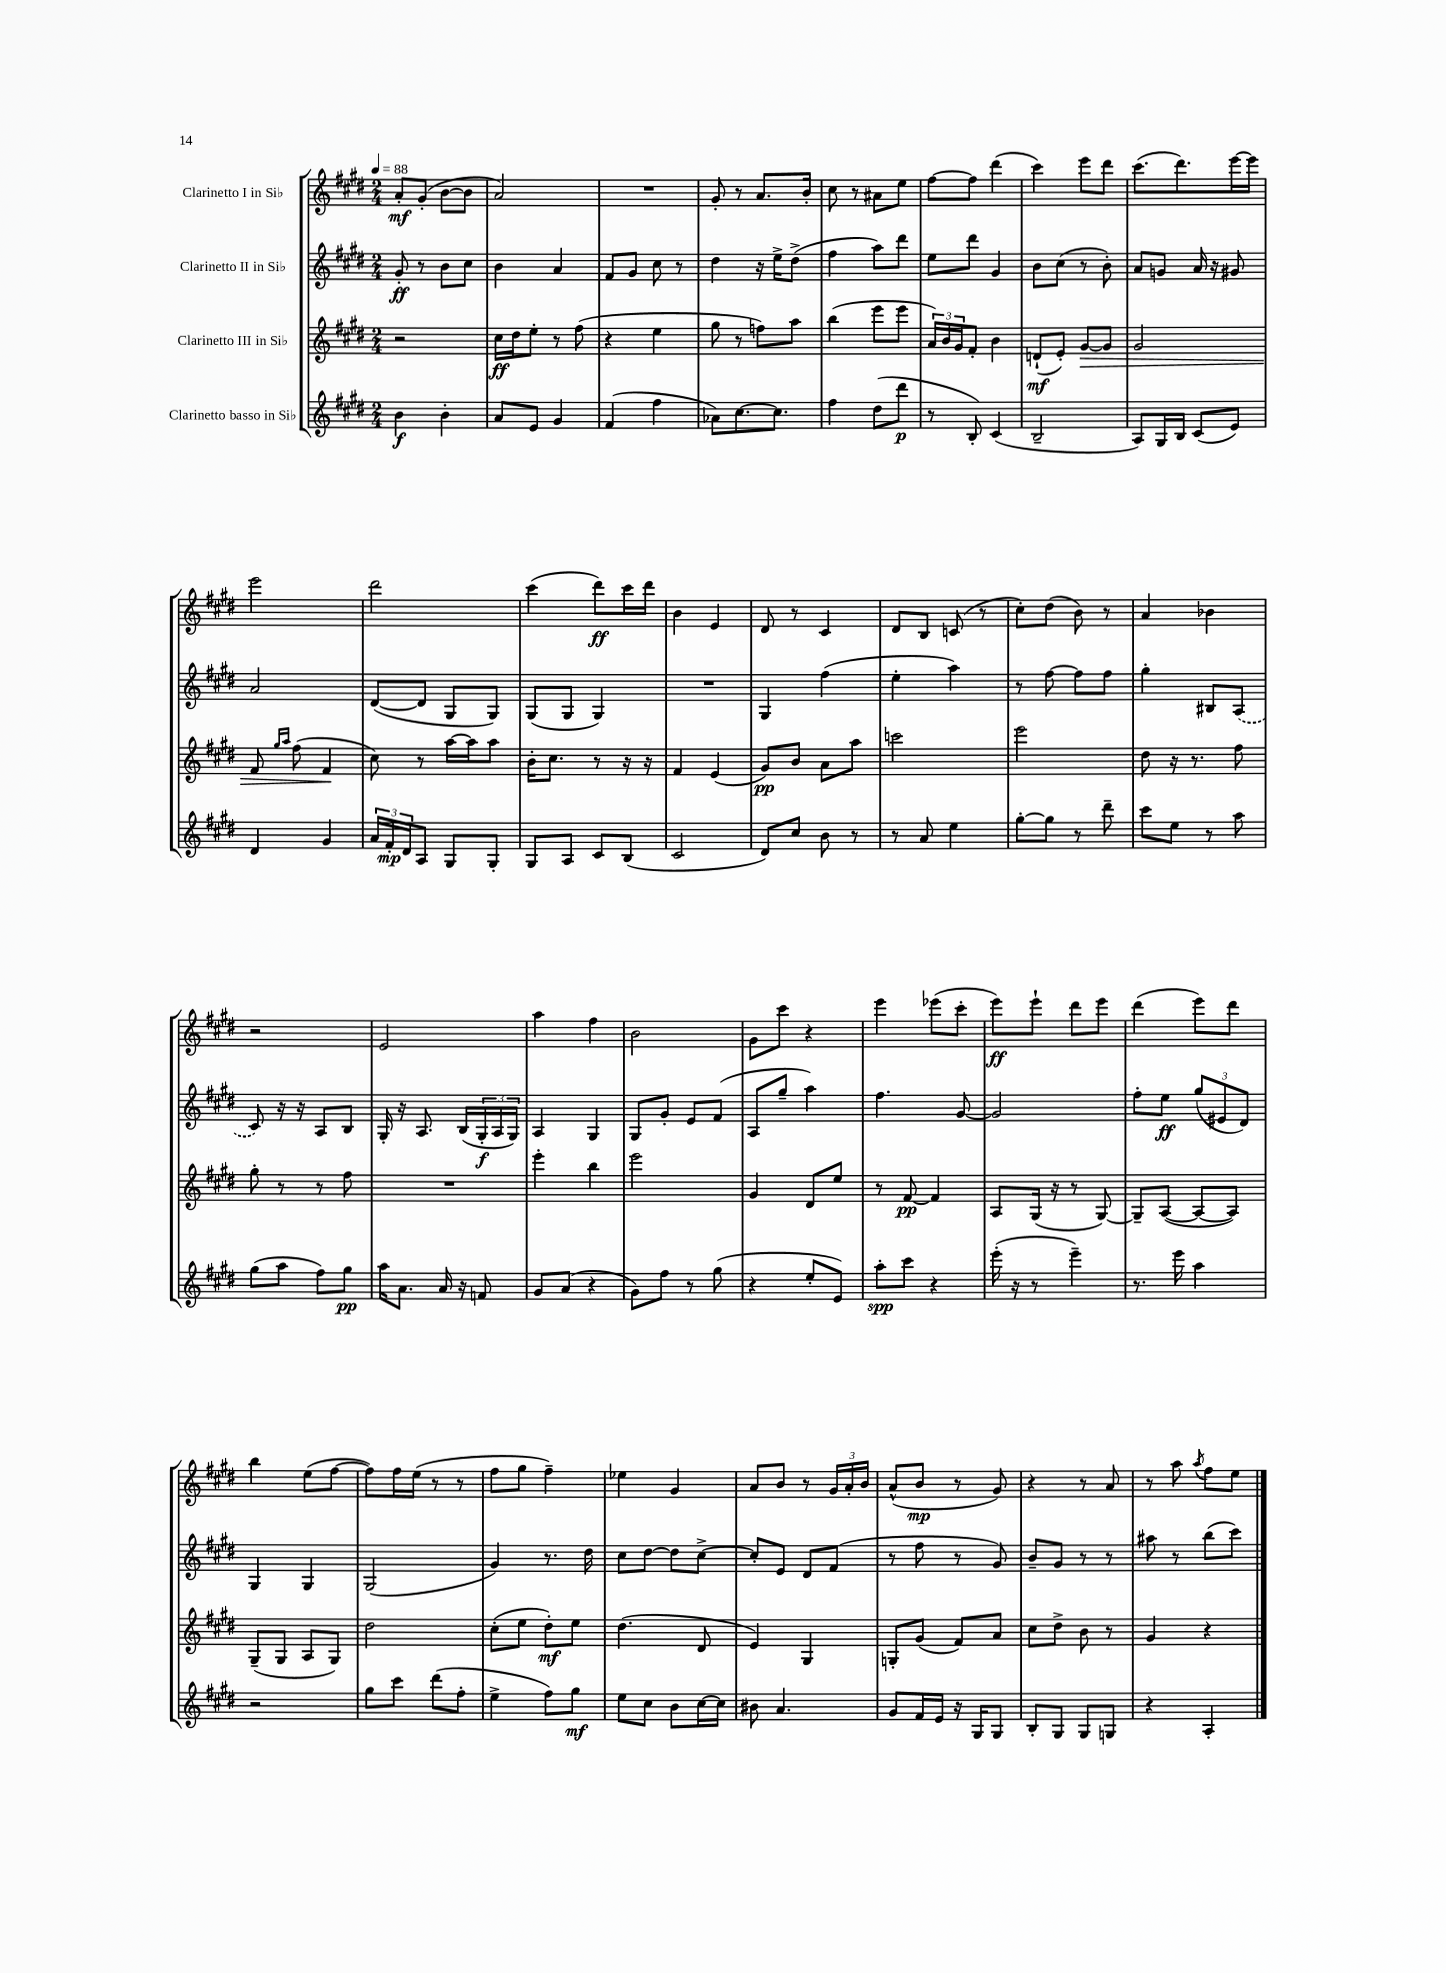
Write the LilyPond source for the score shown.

<<
\new StaffGroup <<
\new Staff = "s0" \with { instrumentName = "Clarinetto I in Sib" } {
    \clef treble \key e \major \numericTimeSignature \time 2/4 \tempo 4 = 88
    a'8-.\mf gis'8-.( b'8~ b'8 |
    a'2) |
    R2 |
    gis'8-. r8 a'8. b'16-. |
    cis''8 r8 ais'8 e''8 |
    fis''8~ fis''8 dis'''4( |
    cis'''4) e'''8 dis'''8 |
    cis'''8.( dis'''8.) e'''16~ e'''16 |
    e'''2 |
    dis'''2 |
    cis'''4( dis'''8\ff) cis'''16 dis'''16 |
    b'4 e'4 |
    dis'8 r8 cis'4 |
    dis'8 b8 c'8( r8 |
    cis''8-.) dis''8( b'8) r8 |
    a'4 bes'4 |
    r2 |
    e'2 |
    a''4 fis''4 |
    b'2 |
    gis'8 cis'''8 r4 |
    e'''4 ees'''8( cis'''8-. |
    e'''8\ff) e'''8-! dis'''8 e'''8 |
    dis'''4( e'''8) dis'''8 |
    b''4 e''8( fis''8~ |
    fis''8) fis''16 e''16( r8 r8 |
    fis''8 gis''8 fis''4--) |
    ees''4 gis'4 |
    a'8 b'8 r8 \tuplet 3/2 { gis'16 a'16-. b'16 } |
    a'8-^( b'8\mp r8 gis'8) |
    r4 r8 a'8 |
    r8 a''8 \acciaccatura { a''8 } fis''8 e''8 \bar "|." |
}
\new Staff = "s1" \with { instrumentName = "Clarinetto II in Sib" } {
    \clef treble \key e \major \numericTimeSignature \time 2/4
    gis'8-.\ff r8 b'8 cis''8 |
    b'4 a'4 |
    fis'8 gis'8 cis''8 r8 |
    dis''4 r16 e''16-> dis''8->( |
    fis''4 a''8) dis'''8 |
    e''8 dis'''8 gis'4 |
    b'8 cis''8( r8 b'8-.) |
    a'8 g'8 a'16 r16 gis'8 |
    a'2 |
    dis'8~( dis'8 gis8 gis8) |
    gis8( gis8 gis4) |
    R2 |
    gis4 fis''4( |
    e''4-. a''4) |
    r8 fis''8~ fis''8 fis''8 |
    gis''4-. bis8 \once \slurDashed a8( |
    cis'8) r16 r16 a8 b8 |
    gis16-. r16 a8. b16( \tuplet 3/2 { gis16-.\f a16 gis16) } |
    a4 gis4 |
    gis8 gis'8-. e'8 fis'8( |
    a8 gis''8-- a''4) |
    fis''4. gis'8~ |
    gis'2 |
    fis''8-. e''8\ff \tuplet 3/2 { gis''8( eis'8 dis'8) } |
    gis4 gis4 |
    gis2( |
    gis'4) r8. dis''16 |
    cis''8 dis''8~ dis''8 cis''8~-> |
    cis''8-. e'8 dis'8 fis'8( |
    r8 fis''8 r8 gis'8) |
    b'8-- gis'8 r8 r8 |
    ais''8 r8 b''8( cis'''8) \bar "|." |
}
\new Staff = "s2" \with { instrumentName = "Clarinetto III in Sib" } {
    \clef treble \key e \major \numericTimeSignature \time 2/4
    r2 |
    cis''16\ff dis''16 e''8-. r8 fis''8( |
    r4 e''4 |
    gis''8 r8 f''8) a''8 |
    b''4( e'''8 e'''8 |
    \tuplet 3/2 { a'16) b'16 gis'16 } fis'8-. b'4 |
    d'8-!\mf( e'8-.) gis'8~\> gis'8 |
    gis'2 |
    fis'8 \grace { gis''16 a''16 } fis''8( fis'4\! |
    cis''8) r8 a''16~ a''16 a''8 |
    b'16-. cis''8. r8 r16 r16 |
    fis'4 e'4( |
    gis'8\pp) b'8 a'8 a''8 |
    c'''2 |
    e'''2 |
    dis''8 r16 r8. fis''8 |
    gis''8-. r8 r8 fis''8 |
    R2 |
    e'''4-. b''4 |
    e'''2 |
    gis'4 dis'8 e''8 |
    r8 fis'8~\pp fis'4 |
    a8 gis16( r16 r8 gis8~) |
    gis8-- a8~( a8~ a8) |
    gis8--( gis8 a8 gis8) |
    dis''2 |
    cis''8-.( e''8 dis''8-.\mf) e''8 |
    dis''4.( dis'8 |
    e'4) gis4 |
    g8-. gis'8( fis'8) a'8 |
    cis''8 dis''8-> b'8 r8 |
    gis'4 r4 \bar "|." |
}
\new Staff = "s3" \with { instrumentName = "Clarinetto basso in Sib" } {
    \clef treble \key e \major \numericTimeSignature \time 2/4
    b'4\f b'4-. |
    a'8 e'8 gis'4 |
    fis'4( fis''4 |
    aes'8) cis''8.~ cis''8. |
    fis''4 dis''8( dis'''8\p |
    r8 b8-.) cis'4( |
    b2-- |
    a8) gis16 b16 cis'8( e'8) |
    dis'4 gis'4 |
    \tuplet 3/2 { a'16 fis'16-.\mp dis'16 } a8 gis8 gis8-. |
    gis8 a8 cis'8 b8( |
    cis'2 |
    dis'8) cis''8 b'8 r8 |
    r8 a'8 e''4 |
    gis''8~-. gis''8 r8 dis'''8-- |
    cis'''8 e''8 r8 a''8 |
    gis''8( a''8 fis''8) gis''8\pp |
    a''16 a'8. a'16 r16 f'8 |
    gis'8 a'8( r4 |
    gis'8) fis''8 r8 gis''8( |
    r4 e''8-. e'8) |
    a''8-.\spp cis'''8 r4 |
    e'''16-.( r16 r8 e'''4--) |
    r8. e'''16 a''4 |
    r2 |
    gis''8 cis'''8 dis'''8( fis''8-. |
    e''4-> fis''8) gis''8\mf |
    e''8 cis''8 b'8 cis''16~ cis''16 |
    bis'8 a'4. |
    gis'8 fis'16 e'16 r16 gis16 gis8 |
    b8-. gis8 gis8 g8 |
    r4 a4-. \bar "|." |
}
>>
>>
\layout { \context { \Score \remove "Bar_number_engraver" } }
